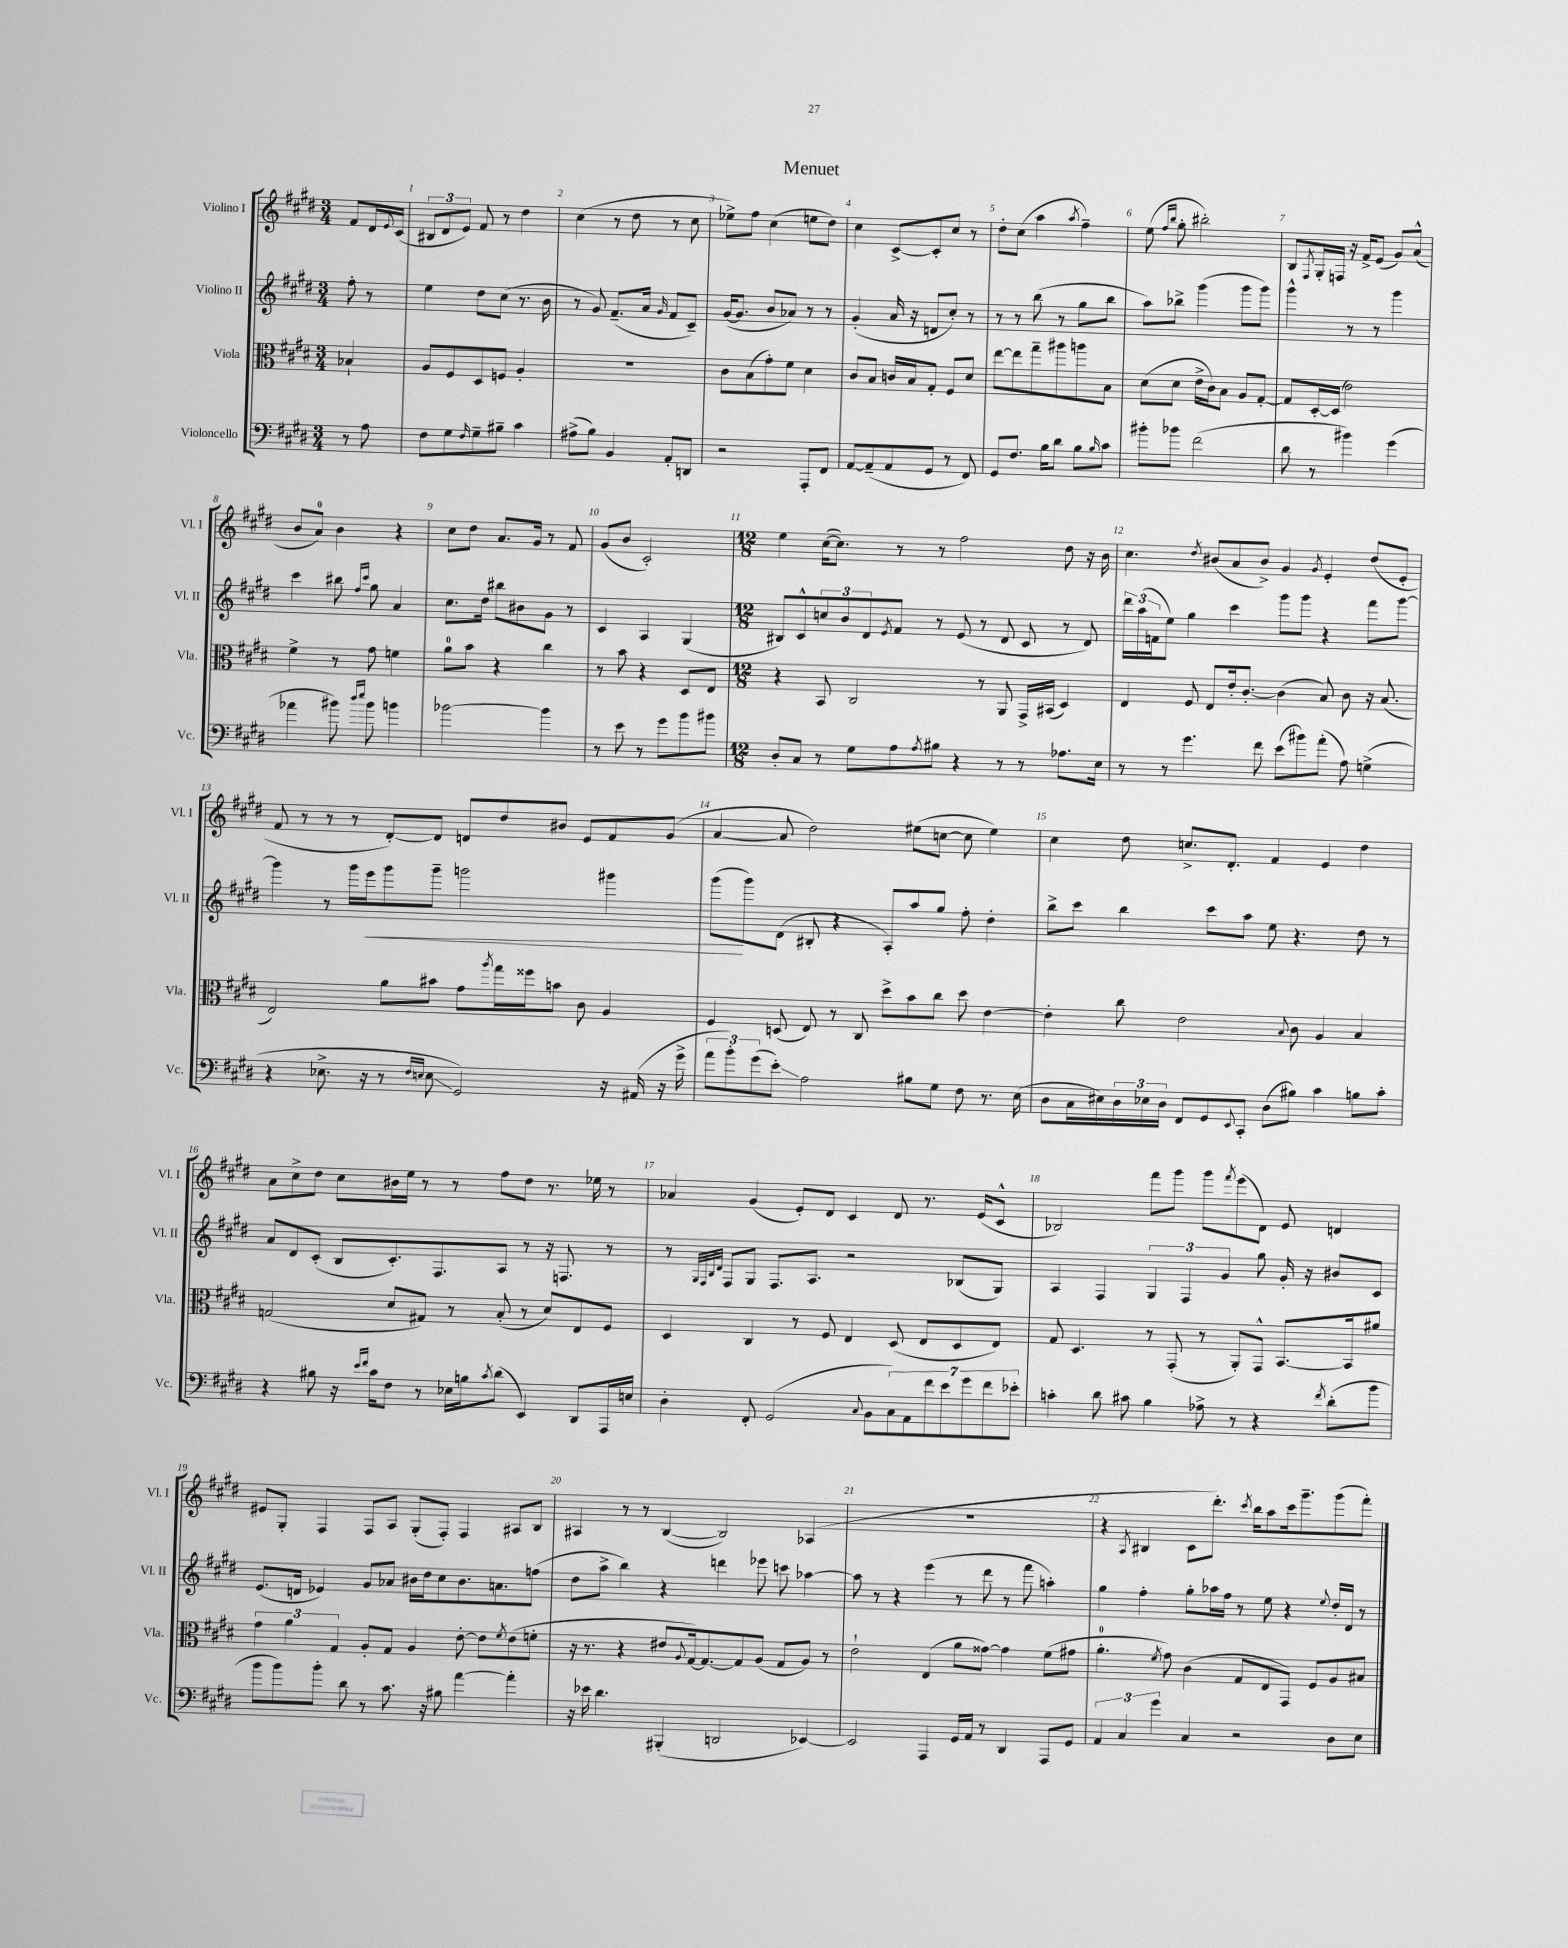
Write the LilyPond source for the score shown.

\header { title = "Menuet" }
<<
\new StaffGroup <<
\new Staff = "s0" \with { instrumentName = "Violino I" shortInstrumentName = "Vl. I" } {
    \clef treble \key e \major \numericTimeSignature \time 3/4 \partial 4
    fis'8 dis'16 \appoggiatura { e'8 } cis'16( |
    \tuplet 3/2 { bis8 dis'8 e'8) } fis'8 r8 dis''4 |
    cis''4( r8 dis''8 r8 cis''8 |
    ees''8->) fis''8 cis''4( e''8 dis''8) |
    cis''4 cis'8~-> cis'8-. cis''8 r8 |
    dis''8-. cis''8( a''4 \acciaccatura { a''8 } fis''4--) |
    e''8( \grace { fis''16 b''16 } gis''8-. bis''2-.) |
    b8 \acciaccatura { fis8 } gis16-. f16 r16 fis'16-> e'8( gis'8) a'8-^( |
    b'8 a'8-0) b'4 r4 |
    cis''8 dis''8 a'8. gis'16 r8 fis'8 |
    gis'8( b'8 cis'2-.) |
    \numericTimeSignature \time 12/8 e''4 cis''16~( cis''8.) r8 r8 fis''2 dis''8 r16 b'16 |
    cis''4. \acciaccatura { dis''8 } bis'8( a'8 bis'8->) gis'4 \acciaccatura { gis'8 } e'4-. dis''8( e'8-. |
    fis'8 r8 r8 r8 dis'8~-.) dis'8 d'8 dis''8 bis'8 e'8 fis'8 gis'8( |
    a'4~ a'8 dis''2) eis''8( c''8~ c''8 eis''4) |
    cis''4 dis''8 c''8.-> dis'8.-. fis'4 e'4 dis''4 |
    a'8 cis''8-> dis''8 cis''8 bis'16 e''16 r8 r8 fis''8 dis''8 r8. ees''16 r8 |
    aes'4 gis'4( e'8-.) dis'8 cis'4 dis'8 r8. e'16( cis'8-^ |
    bes2) fis'''8 gis'''8 gis'''8 \acciaccatura { fis'''8 } e'''8( dis'8) e'8 d'4 |
    eis'8 gis8-. fis4 fis8 a8 gis8-.( fis8-.) fis4 ais8 b8 |
    ais4 r8 r8 b4~( b2) aes4( |
    R1. |
    r4 \acciaccatura { a8 } bis4 cis'8 dis'''8.-.) \acciaccatura { cis'''8 } b''16 a''8 cis'''16 gis'''8.-- gis'''8( fis'''8-.) \bar "|." |
}
\new Staff = "s1" \with { instrumentName = "Violino II" shortInstrumentName = "Vl. II" } {
    \clef treble \key e \major \numericTimeSignature \time 3/4 \partial 4
    fis''8-. r8 |
    e''4 dis''8 cis''8( r8. b'16 |
    r8 gis'8) fis'8.--( a'16 \grace { gis'16 } fis'8 cis'8--) |
    gis'16~( gis'8. b'8 aes'8) r8 r8 |
    gis'4-.( a'16 r16 d'8 cis''8-.) r8 |
    r8 r8 b''8( r8 gis''8 b''8 |
    a''8) bes''8-> gis'''4( gis'''8 gis'''8) |
    gis'''4-^ r8 r8 gis'''4 |
    cis'''4 bis''8 \grace { fis''16 cis'''16 } gis''8 a'4 |
    cis''8. dis''16 bis''8 bis'8 gis'8 r8 |
    cis'4 a4 gis4( |
    \numericTimeSignature \time 12/8 bis8) cis'8-^ \tuplet 3/2 { c''8 b'8 dis'8 } \acciaccatura { e'8 } fis'8 r8 e'8( r8 dis'8 cis'8 r8 dis'8) |
    \tuplet 3/2 { dis'''16 a''16( f'16 } e''8) gis''4 cis'''4 gis'''8 gis'''8 r4 fis'''8 gis'''8~ |
    gis'''4 r8 gis'''16 e'''16\< gis'''8 gis'''8-- g'''2 gis'''4 |
    gis'''8\!( gis'''8) dis'8( bis8-. r4 a8-.) a''8 gis''8 fis''8-. dis''4-. |
    b''8-> cis'''8 b''4 cis'''8 a''8 e''8 r4. dis''8 r8 |
    a'8 dis'8 cis'8-.( b8 cis'8.-.) fis8. a8 r8 r16 f8. r8 |
    r8 \grace { gis32 fis32 b32 dis'32 } fis8 gis8 fis8. a8. r2 bes8( gis8) |
    a4 fis4 \tuplet 3/2 { gis4 fis4 gis'4 } gis''8 gis'16-. r16 bis'8 cis'8 |
    e'8.( d'16 ees'4) gis'8 aes'8 bis'16 dis''16 cis''8 bis'8. a'8. f''8( |
    dis''8 a''8-> b''4) r4 d'''4 ees'''8 c'''8 aes''4~ |
    aes''8 r8 r4 e'''4( r8 dis'''8 r8 fis'''8 a''4-.) |
    gis''4 fis''4-. gis''8-. aes''16 fis''16 r8 e''8 r4 \appoggiatura { e''8 } dis''16-. dis'16 r8 \bar "|." |
}
\new Staff = "s2" \with { instrumentName = "Viola" shortInstrumentName = "Vla." } {
    \clef alto \key e \major \numericTimeSignature \time 3/4 \partial 4
    bes4-! |
    a8 fis8 dis8 f8 a4-. |
    R2. |
    cis'8 b8( gis'8-.) fis'8 dis'4 |
    cis'8 b8 c'16 b16 gis8-. fis8 dis'8 |
    e''8~ e''8 gis''8-- ais''8 a''8 b8 |
    dis'8( dis'8 e'16-> cis'16) b8 a8 gis8~-. |
    gis8 dis16~-. dis16( e'2) |
    fis'4-> r8 gis'8 f'4 |
    a'8-0 b'8 r4 cis''4 |
    r8 b'8 r4 dis8 e8 |
    \numericTimeSignature \time 12/8 r4 b,8 cis2 r8 a,8 gis,16-> bis,16( dis4) |
    e4 fis8 e8 e'16-. cis'8.~-. cis'4( b8) cis'8 r16 b8.( |
    e2) a'8 bis'8 gis'8 \acciaccatura { a''8 } gis''16 fisis''16 b'8 cis'8 a4 |
    fis4 d8( e8) r8 cis8 dis''8-> b'8 cis''8 dis''8 e'4~ |
    e'4-. cis''8 e'2 \appoggiatura { b8 } cis'8 a4 b4 |
    g2( dis'8 gis8) r8 b8-.( r8 dis'8) e8 fis8 |
    dis4 cis4 r8 fis8 e4 dis8( e8 dis8 e8) |
    gis8 dis4. r8 gis,8-.( r8 a,8-.) gis,8-^ b,8.~ b,16 ais'8 |
    \tuplet 3/2 { gis'4 a'4 gis4 } a8-. gis8 a4 e'8~-. e'8 \acciaccatura { fis'8 } e'8( f'8-. |
    r16 r8. r4 eis'8 \appoggiatura { a8 } gis16~) gis8.~ gis8 a8( gis8 a8) r8 |
    e'2-! e4( a'8 gisis'8~) gisis'4 fis'8( gis'8 |
    a'4.-0-. \acciaccatura { fis'8 } gis'8) cis'4( gis8 e8 gis,8) fis8 a8 bis8 \bar "|." |
}
\new Staff = "s3" \with { instrumentName = "Violoncello" shortInstrumentName = "Vc." } {
    \clef bass \key e \major \numericTimeSignature \time 3/4 \partial 4
    r8 a8 |
    fis8 gis8 \grace { fis16 } gis8-- bis8-- cis'4 |
    ais8->( b8) b,4 a,8-. d,8 |
    r2 a,,8-. fis,8 |
    a,8~ a,8--( a,8 gis,8 r8 fis,8) |
    gis,8 fis8. b16 dis'8 b8 \grace { b16 } cis'8 |
    bis'8-. bes'8 fis'2( |
    dis'8 r8 bis'4) gis'4( |
    aes'4 bis'8) \grace { dis''16 e''16 } bis'8 b'4 |
    bes'2~ bes'4 |
    r8 e'8 r8 gis'8 b'8 bis'8 |
    \numericTimeSignature \time 12/8 dis8-. cis8 r8 gis8 a8 \acciaccatura { a8 } bis8 r4 r8 r8 aes8. e16 |
    r8 r8 gis'4. fis'8 e'8( bis'8) a'8-.( a8) g4->( |
    r4 ees8.-> r16 r8 \grace { fis16 e16 } e8\glissando gis,2) r16 ais,16( r16 gis'16-> |
    \tuplet 3/2 { a'8 b'8-.) gis'8( } e'8-.\glissando) a2 bis8 gis8 fis8 r8. e16( |
    dis8 cis16 eis16) \tuplet 3/2 { dis16 ees16 dis16 } fis,8 gis,8 \appoggiatura { e,8 } cis,8-. dis8( bis8) cis'4 b8 cis'8-. |
    r4 bis8 r16 \grace { e'16 fis'16 } cis'16 fis8 r8 ees16 b16 \acciaccatura { cis'8 } dis'8( e,4) dis,8 a,,16 e16 |
    dis4-. fis,8-. gis,2( \appoggiatura { cis8 } b,8 \tuplet 7/4 { cis8) a,8 fis'8 e'8 gis'8 fis'8 ees'8-. } |
    c'4-. dis'8 cis'8 b4 aes8-> r8 r4 \acciaccatura { fis'8 } dis'8-.( b'8 |
    b'8 b'8) b'8-. dis'8 r8 cis'8. r16 bis8 a'4~ a'4-. |
    r16 ees'16 dis'4. bis,,4-.( d,2 ees,4~) |
    ees,2 a,,4 gis,16 a,16 r8 dis,4 a,,8 gis,8 |
    \tuplet 3/2 { a,4 cis4 gis'4 } cis4 r2 dis8 e8 \bar "|." |
}
>>
>>
\layout { \context { \Score \override BarNumber.break-visibility = ##(#f #t #t) barNumberVisibility = #all-bar-numbers-visible } }
